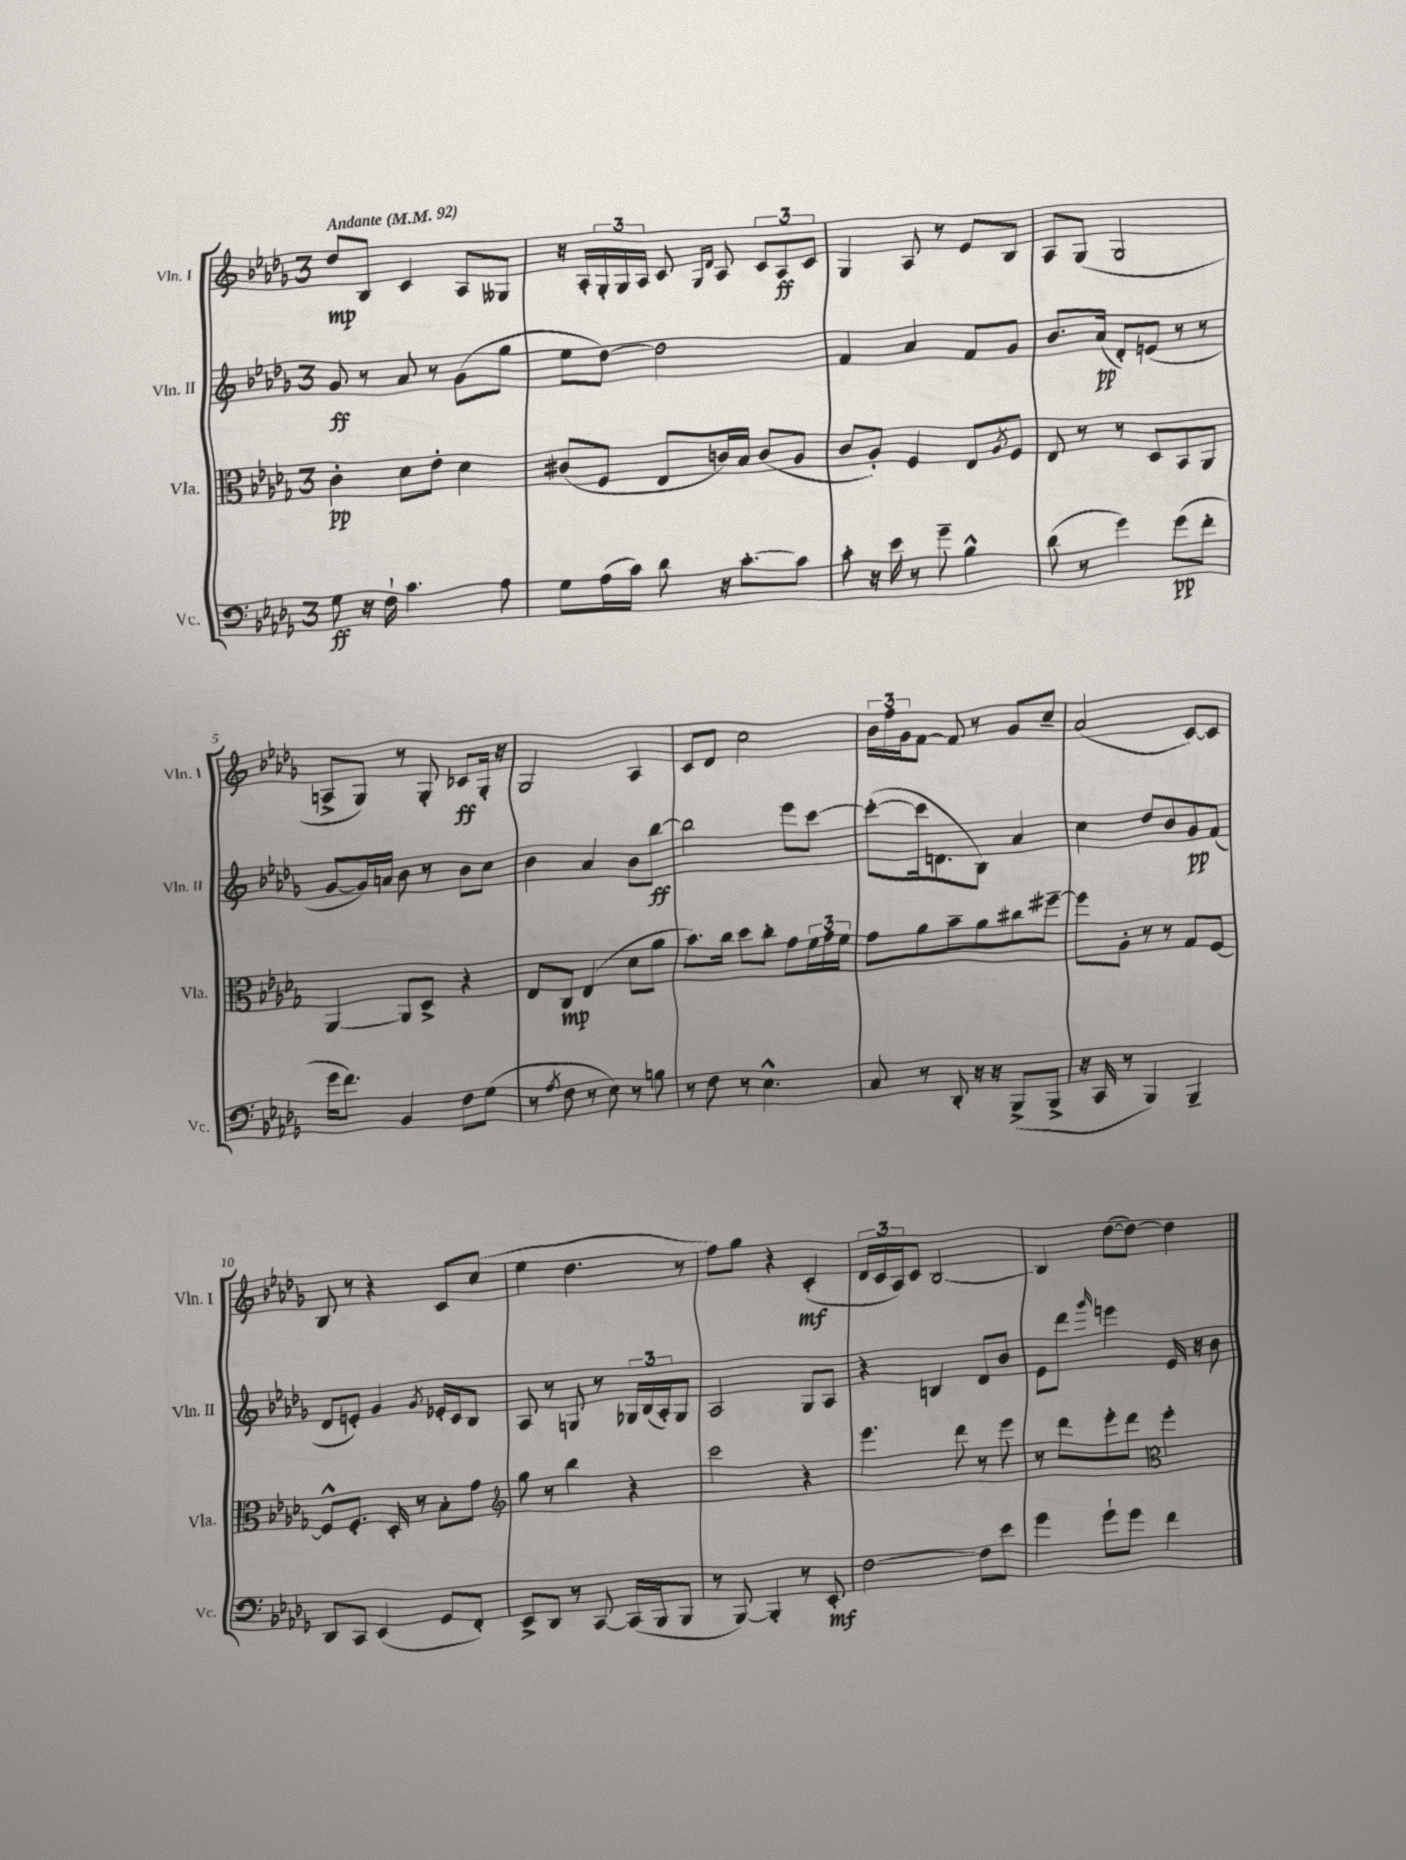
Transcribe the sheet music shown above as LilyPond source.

<<
\new StaffGroup <<
\new Staff = "s0" \with { instrumentName = "Vln. I" shortInstrumentName = "Vln. I" } {
    \clef treble \key des \major \once \override Staff.TimeSignature.style = #'single-digit \time 3/4 \tempo "Andante" 4 = 92
    des''8\mp bes8 c'4 aes8 geses8 |
    r16 aes16-. \tuplet 3/2 { ges16-. ges16 aes16 } c'8 \grace { ges16 des'16 } aes8 \tuplet 3/2 { c'8 aes8\ff c'8 } |
    ges4 aes8 r8 ees'8 bes8 |
    aes8 ges8( ges2 |
    a8-> ges8) r8 ges8-. ces'8\ff ges16-. r16 |
    ges2 aes4 |
    c'8 des'8 c''2 |
    \tuplet 3/2 { bes'16 f''16 ges'16 } f'8~ f'8 r8 ges'8 c''8-- |
    aes'2( c'8~) c'8 |
    bes8 r8 r4 c'8 c''8( |
    ees''4 des''4. r8 |
    f''8) ges''8 r4 c'4-.\mf( |
    \tuplet 3/2 { des'16 c'16 aes16) } c'8 bes2~ |
    bes4 des''8~( des''8~) des''4 \bar "|." |
}
\new Staff = "s1" \with { instrumentName = "Vln. II" shortInstrumentName = "Vln. II" } {
    \clef treble \key des \major \once \override Staff.TimeSignature.style = #'single-digit \time 3/4
    ges'8\ff r8 aes'8 r8 ges'8( ges''8 |
    ees''8 des''8~) des''2 |
    f'4 aes'4 f'8 ges'8 |
    bes'8. aes'16\pp( des'8-.) e'8( r8 r8 |
    ges'8~ ges'16) a'16 bes'8 r8 bes'8 c''8 |
    bes'4 aes'4 bes'8 bes''8~\ff |
    bes''2 ees'''8 c'''8~ |
    c'''8~-.( c'''16 d'8. bes8) aes'4 |
    c''4 des''8 bes'8 ges'8\pp f'8( |
    des'8 e'8-.) ges'4 \acciaccatura { ges'8 } ees'16-. c'16 bes8 |
    aes8 r8 g8 r8 \tuplet 3/2 { ges16 bes16( aes16-.) } ges8 |
    aes2 ges8 aes8 |
    r4 b4 des'8 bes'8 |
    ees'8 des'''8 \grace { ges'''16 } e'''4 ees'16 r16 bes'8 \bar "|." |
}
\new Staff = "s2" \with { instrumentName = "Vla." shortInstrumentName = "Vla." } {
    \clef alto \key des \major \once \override Staff.TimeSignature.style = #'single-digit \time 3/4
    c'4-.\pp des'8 ees'8-. des'4 |
    cis'8( f8 ees8 c'16) bes16 c'8( aes8 |
    c'8 aes8-.) f4 ees8 \acciaccatura { aes8 } f8 |
    ees8 r8 r8 des8 bes,8 aes,8 |
    aes,4~ aes,8 des8-> r4 |
    ees8 c8\mp ees4( des'8 aes'8 |
    bes'8.) c''16 des''8 c''8-. ges'8 \tuplet 3/2 { f'16 ges'16 f'16 } |
    ges'8 aes'8 bes'8-- aes'8 cis''8 fis''8~-- |
    fis''8 aes8-. r8 r8 ges8 f8~ |
    f8-^ f8.-. des16-. r8 bes8-. ges'8 |
    \clef treble ges''8 r8 bes''4 r4 |
    c'''2 r4 |
    ees'''4. des'''8 r8 ees'''8 |
    r8 des'''8 ees'''8-. des'''8 \clef alto f''4-. \bar "|." |
}
\new Staff = "s3" \with { instrumentName = "Vc." shortInstrumentName = "Vc." } {
    \clef bass \key des \major \once \override Staff.TimeSignature.style = #'single-digit \time 3/4
    ges8\ff r16 f16-! c'4. aes8 |
    ges8 aes16( c'16) des'8 r16 c'8.~-. c'8 |
    c'8-. r16 ees'16 r8 ges'8-- bes4-^ |
    des'8( r8 ges'4) ges'8\pp( f'8-. |
    ges'16 f'8.) bes,4 f8 ges8( |
    r8 \acciaccatura { aes8 } f8 r8 ees8) r8 b8 |
    r8 f8 r8 ees4.-^ |
    c8 r8 des,8-. r16 r16 bes,,8->( bes,,8-> |
    r16 c,16 r8 bes,,4) bes,,4-- |
    des,8 c,8 ees,4( ges,8 f,8-.) |
    ees,8-> des,8 r8 c,8~ c,16( bes,,16 bes,,8 |
    r8 bes,,8~) bes,,4-. r8 ees,8-.\mf |
    f2~ f8 ees'8 |
    ges'4 ges'8-! ges'8 f'4 \bar "|." |
}
>>
>>
